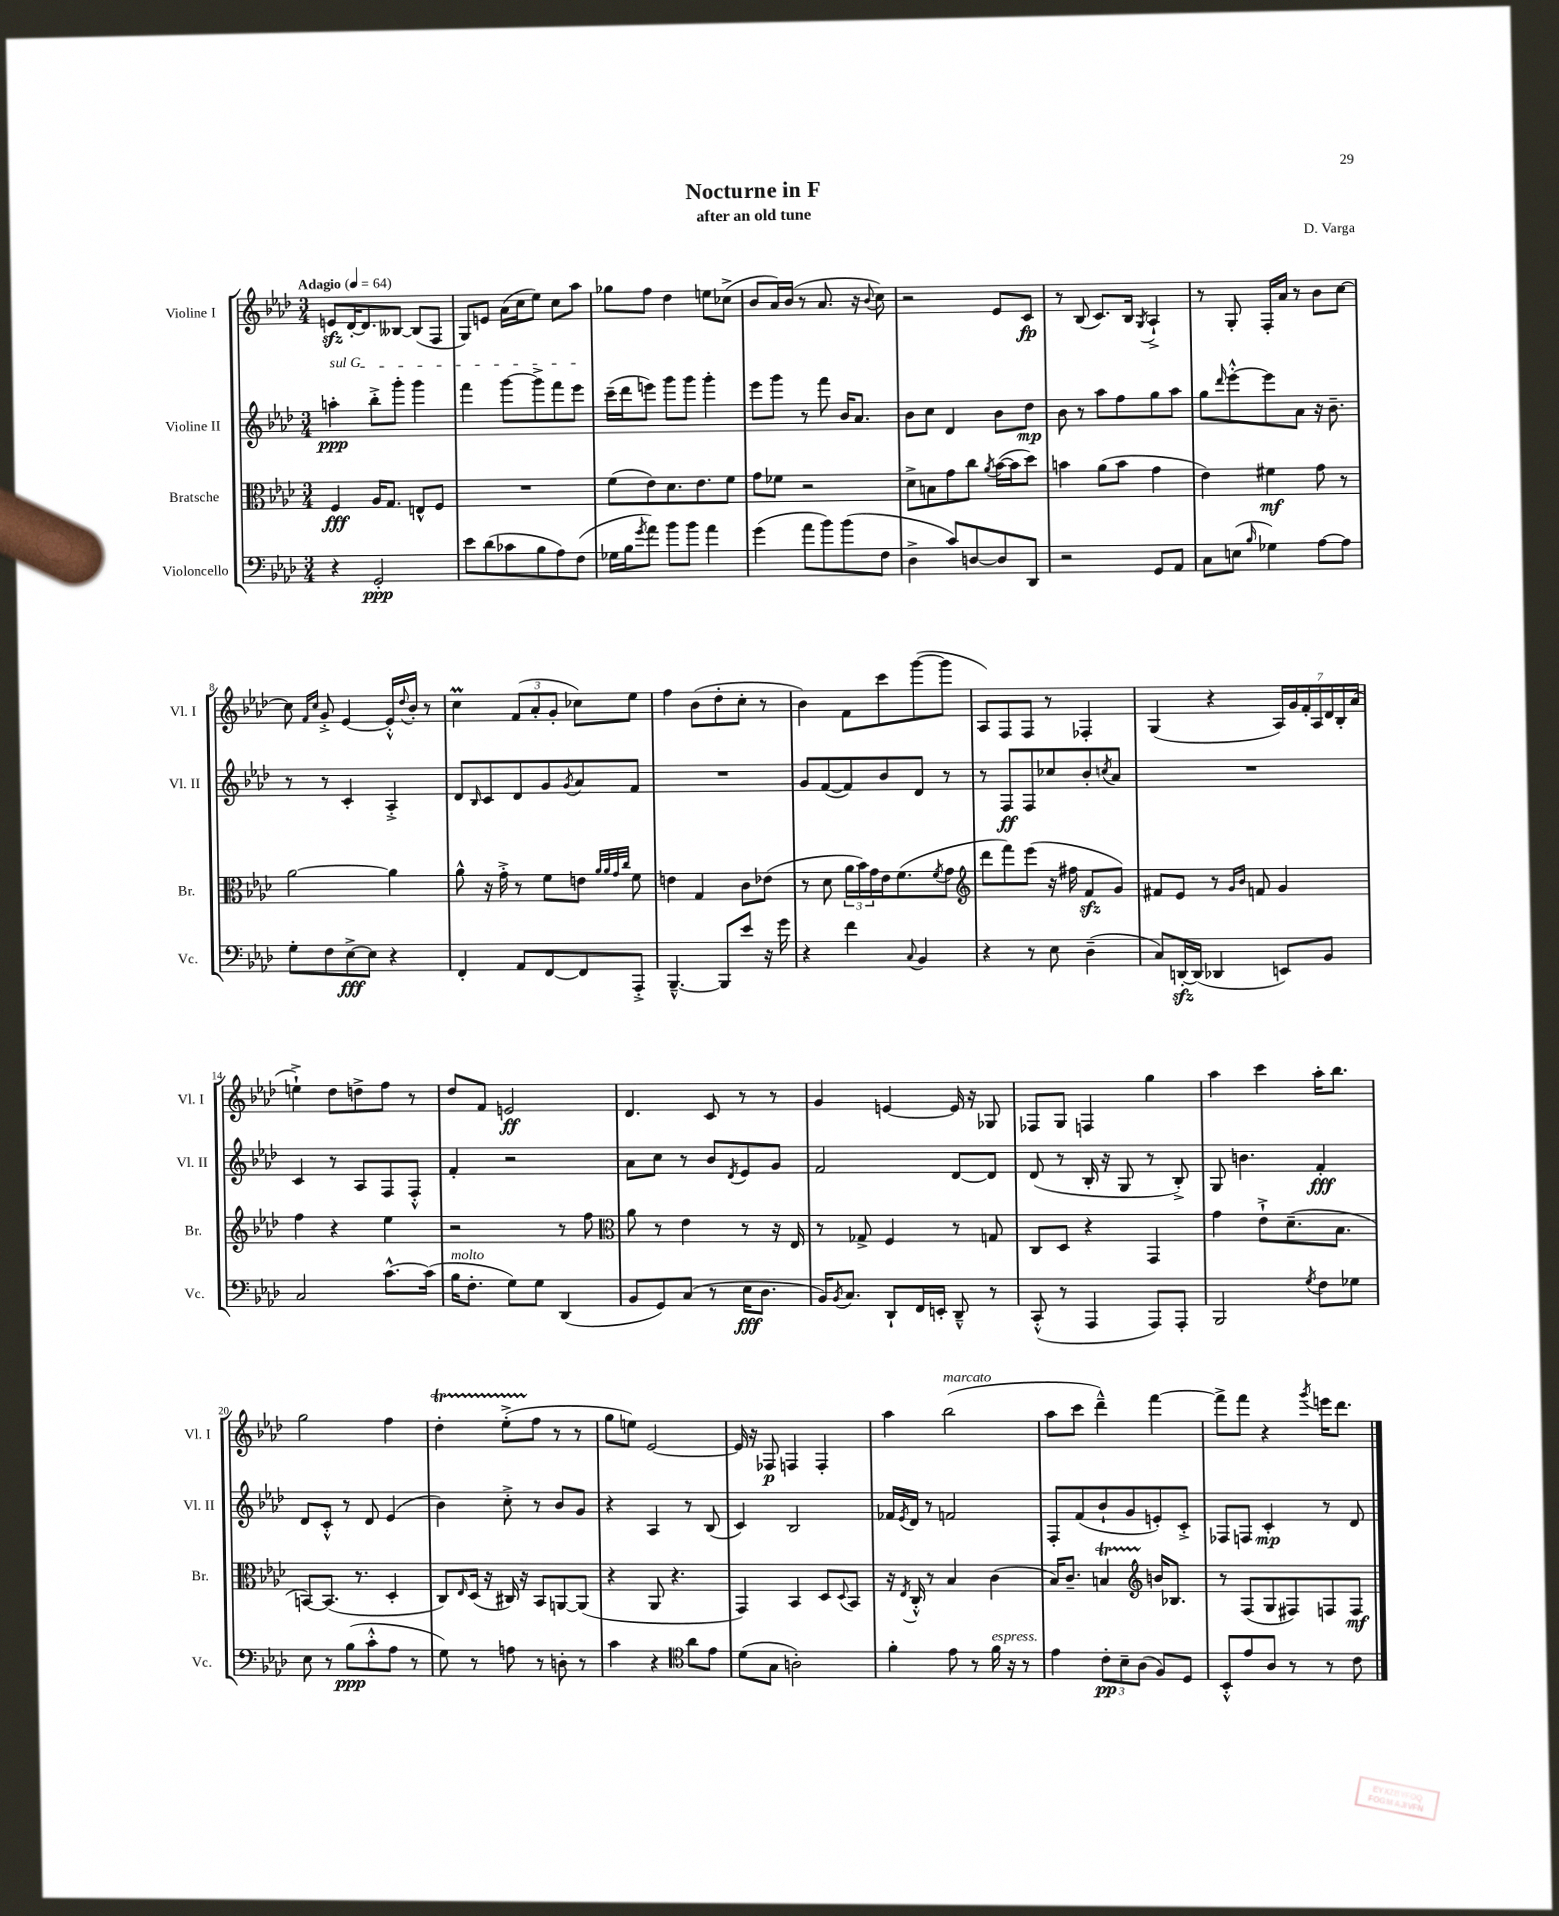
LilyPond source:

\header { title = "Nocturne in F" composer = "D. Varga" subtitle = "after an old tune" }
<<
\new StaffGroup <<
\new Staff = "s0" \with { instrumentName = "Violine I" shortInstrumentName = "Vl. I" } {
    \clef treble \key aes \major \numericTimeSignature \time 3/4 \tempo "Adagio" 4 = 64
    e'8\sfz des'16~-. des'8. beses8~ beses8( f8 |
    g8) e'8 aes'16( c''16 ees''8) c''8 aes''8 |
    ges''8 f''8 des''4 e''8 ces''8->( |
    bes'8 aes'16) bes'16( r8 aes'8. r16 \appoggiatura { bes'8 } c''8) |
    r2 ees'8 c'8\fp |
    r8 bes8( c'8.) bes16 \acciaccatura { g8 } aes4-!-> |
    r8 g8-. f16-. aes'16 r8 bes'8 c''8~ |
    c''8 \grace { f'16 c''16 } g'8-.-> ees'4~ ees'16-.-^ \appoggiatura { des''8 } bes'16-. r8 |
    c''4\prall \tuplet 3/2 { f'8( aes'8-. g'8-. } ces''8) ees''8 |
    f''4 bes'8( des''8-. c''8-. r8 |
    bes'4) f'8 c'''8 g'''8~( g'''8 |
    aes8) f8 f8 r8 fes4-. |
    g4( r4 \tuplet 7/4 { aes16) g'16 f'16-. aes16 des'16 bes16-. aes'16( } |
    e''4-!->) des''8 d''8-> f''8 r8 |
    des''8 f'8 e'2\ff |
    des'4. c'8 r8 r8 |
    g'4 e'4~ e'16 r16 ges8 |
    fes8 g8 f4 g''4 |
    aes''4 c'''4 aes''16-. bes''8. |
    g''2 f''4 |
    des''4-.\startTrillSpan ees''8-.->( f''8\stopTrillSpan r8 r8 |
    g''8 e''8) ees'2~ |
    ees'16 r16 fes8\p f4 f4-. |
    aes''4 bes''2^\markup { \italic "marcato" }( |
    aes''8 c'''8 des'''4---^) f'''4~ |
    f'''8-> f'''8 r4 \acciaccatura { g'''8 } e'''16 des'''8. \bar "|." |
}
\new Staff = "s1" \with { instrumentName = "Violine II" shortInstrumentName = "Vl. II" } {
    \clef treble \key aes \major \numericTimeSignature \time 3/4
    \once \override TextSpanner.bound-details.left.text = \markup { \italic "sul G" } a''4-.\ppp\startTextSpan bes''8-.-> g'''8-. g'''4 |
    f'''4 g'''8~ g'''8-> f'''8 ees'''8\stopTextSpan |
    c'''16--( des'''16 e'''8) g'''8 g'''8 g'''4-. |
    ees'''8 g'''8 r8 f'''8 bes'16 aes'8. |
    bes'8 c''8 des'4 bes'8 des''8\mp |
    bes'8 r8 aes''8 f''8 g''8 aes''8 |
    g''8 \grace { des'''16 } ees'''8~-.-^ ees'''8 aes'8 r16 bes'8.-- |
    r8 r8 c'4-. aes4-.-> |
    des'8 \grace { bes16 } c'8 des'8 g'8 \acciaccatura { g'8 } aes'8 f'8 |
    R2. |
    g'8 f'8~( f'8) bes'8 des'8 r8 |
    r8 f8\ff f8 ces''8 bes'8-. \acciaccatura { c''8 } aes'8 |
    R2. |
    c'4 r8 aes8 f8 f8-.-^ |
    f'4-. r2 |
    aes'8 c''8 r8 bes'8 \acciaccatura { des'8 } ees'8 g'8 |
    f'2 des'8~ des'8 |
    des'8( r8 bes16-. r16 g8 r8 bes8-.->) |
    g8 b'4. f'4-.\fff |
    des'8 c'8-.-^ r8 des'8 ees'4( |
    bes'4) c''8-.-> r8 bes'8 g'8 |
    r4 aes4 r8 bes8( |
    c'4) bes2 |
    fes'16 \acciaccatura { ees'8 } des'16 r8 f'2 |
    f8-. f'8( bes'8-! g'8 e'8-.) c'8-.-> |
    fes8 f8 c'4-.\mp r8 des'8 \bar "|." |
}
\new Staff = "s2" \with { instrumentName = "Bratsche" shortInstrumentName = "Br." } {
    \clef alto \key aes \major \numericTimeSignature \time 3/4
    f4\fff aes16 g8. e8-^ f8 |
    R2. |
    f'8( ees'8) des'8. ees'8. f'8 |
    g'8 fes'8 r2 |
    des'8-> b8 g'8 c''8 \acciaccatura { aes'8 } bes'16~( bes'16 des''8) |
    b'4 aes'8( b'8 g'4 |
    ees'4) fis'4\mf g'8 r8 |
    aes'2~ aes'4 |
    aes'8-^ r16 g'16-.-> r8 f'8 e'8 \grace { aes'32 aes'32 g'32 c''32 } f'8 |
    e'4 g4 c'8 ees'8( |
    r8 des'8 \tuplet 3/2 { aes'16 bes'16) g'16 } ees'16 f'8.( \acciaccatura { f'8 } g'8 |
    \clef treble des'''8 f'''8) ees'''8( r16 fis''16 f'8\sfz g'8) |
    fis'8 ees'8 r8 \grace { g'16 bes'16 } f'8 g'4 |
    f''4 r4 ees''4 |
    r2 r8 f''8 |
    \clef alto aes'8 r8 ees'4 r8 r16 ees16 |
    r8 ges8-> f4 r8 g8 |
    c8 des8 r4 g,4 |
    g'4 ees'8-!-> des'8.--( bes8. |
    b,8~) b,8.( r8. des4-. |
    c8) \grace { ees16 } des16( r16 cis16) r16 bes,8 a,8~ a,8( |
    r4 aes,8 r4. |
    g,4) bes,4 des8 \appoggiatura { des8 } bes,8 |
    r16 \acciaccatura { ees8 } c16-.-^ r8 bes4 c'4( |
    bes16) c'8.-- b4\startTrillSpan \clef treble b'16\stopTrillSpan bes8. |
    r8 f8( g8 fis8) f8 f8\mf \bar "|." |
}
\new Staff = "s3" \with { instrumentName = "Violoncello" shortInstrumentName = "Vc." } {
    \clef bass \key aes \major \numericTimeSignature \time 3/4
    r4 g,2-.\ppp |
    ees'8 des'8( ces'8 bes8 aes8) f8( |
    ges16 bes16 \acciaccatura { g'8 } aes'8) bes'8 bes'8 aes'4 |
    g'4( aes'8 bes'8) bes'8( f8 |
    des4-> c'8) d8~ d8 des,8 |
    r2 g,8 aes,8 |
    c8 e8( \grace { bes16 } ges4) aes8~ aes8 |
    g8-. f8 ees8~->\fff ees8 r4 |
    f,4-. aes,8 f,8~ f,8 aes,,8-.-> |
    bes,,4.~---^ bes,,8 ees'8 r16 g'16 |
    r4 f'4 \appoggiatura { c8 } bes,4 |
    r4 r8 ees8 des4--( |
    c8) d,16~-.\sfz d,16( des,4 e,8) bes,8 |
    c2 c'8.~-^ c'16( |
    bes16^\markup { \italic "molto" } f8.-. g8) g8 des,4( |
    bes,8 g,8) c8( r8 ees16\fff des8. |
    bes,16) \acciaccatura { bes,8 } c8. des,8-! f,16 e,16-. des,8---^ r8 |
    c,8-.-^( r8 aes,,4 aes,,8) aes,,8-. |
    bes,,2 \acciaccatura { g8 } f8 ges8 |
    ees8 r8 bes8\ppp( c'8-.-^ aes8 r8 |
    g8) r8 a8 r8 d8-. r8 |
    c'4 r4 \clef tenor aes'8 ees'8 |
    des'8( g8 a2-.) |
    f'4-. ees'8 r8 f'16^\markup { \italic "espress." } r16 r8 |
    ees'4 \tuplet 3/2 { c'8-.\pp bes8-- aes8( } f8) des8 |
    bes,8-.-^ ees'8 aes8 r8 r8 c'8 \bar "|." |
}
>>
>>
